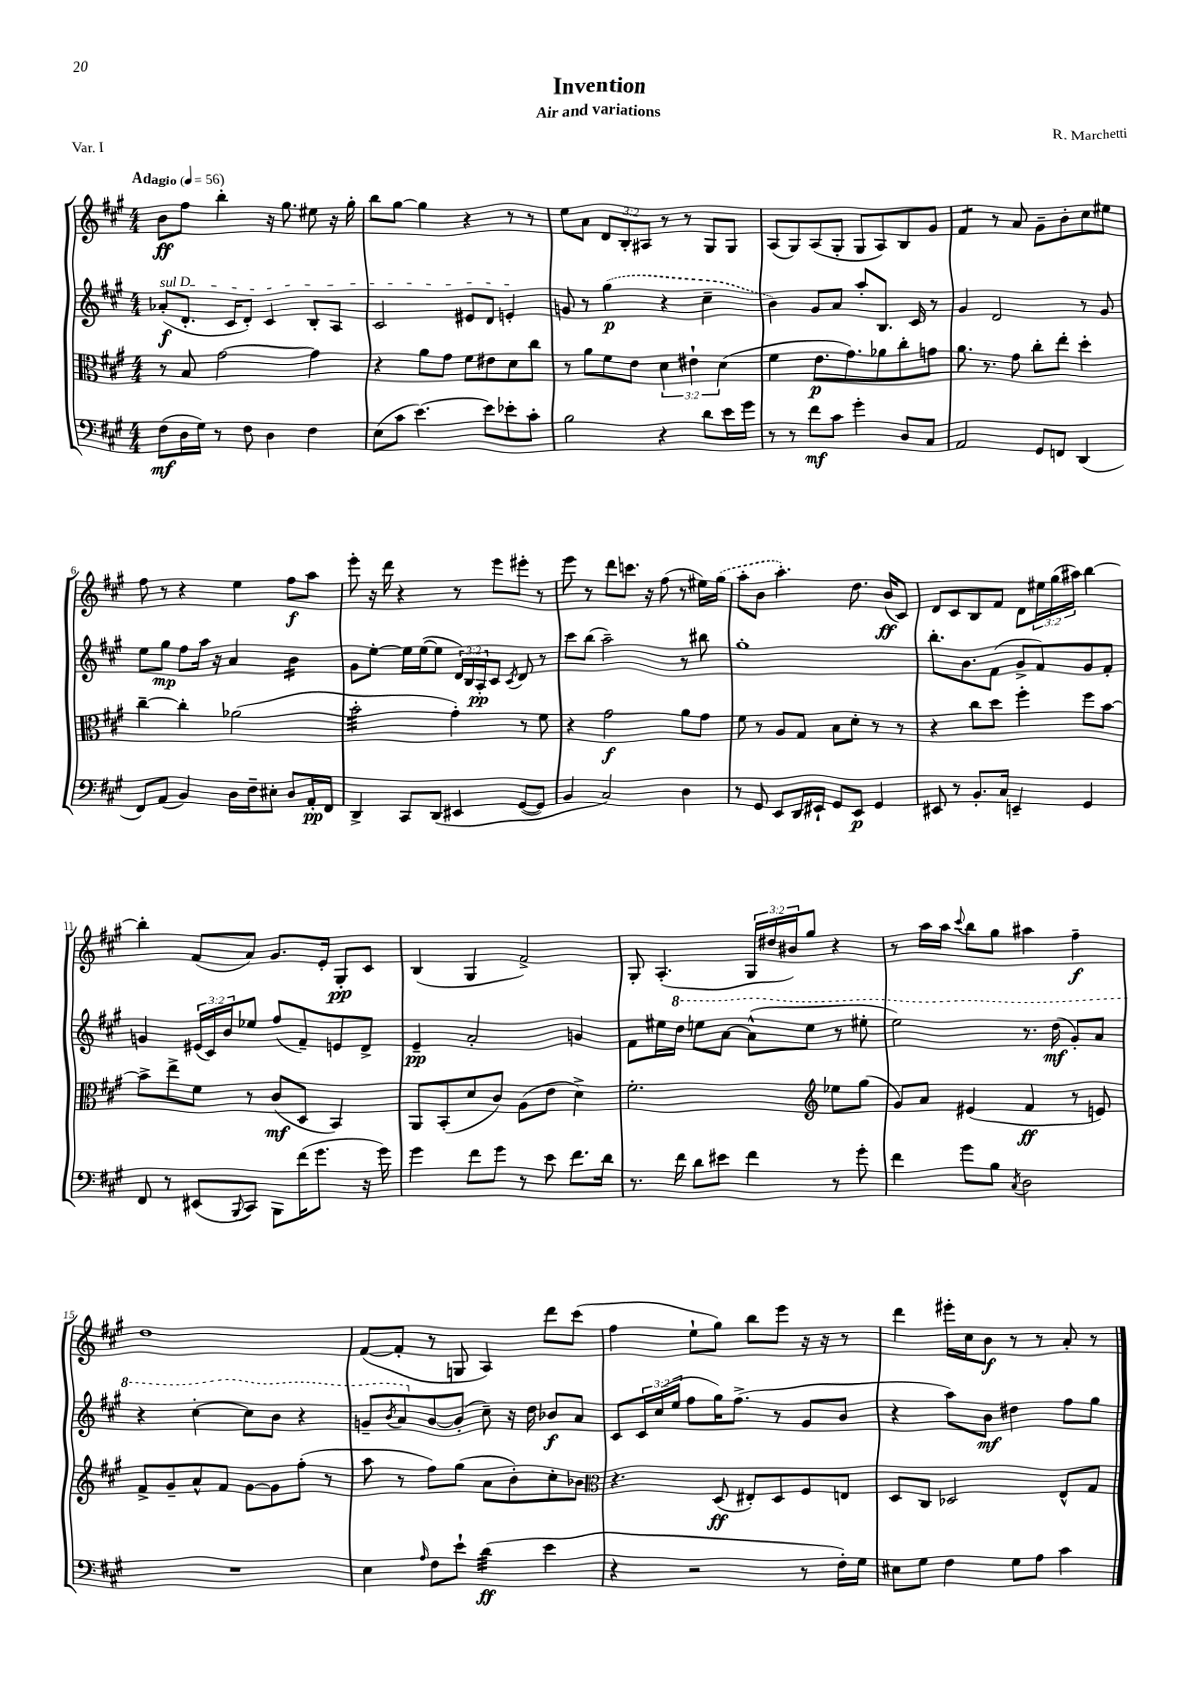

**kern	**kern	**kern	**kern
*staff4	*staff3	*staff2	*staff1
*clefF4	*clefC3	*clefG2	*clefG2
*k[f#c#g#]	*k[f#c#g#]	*k[f#c#g#]	*k[f#c#g#]
*M4/4	*M4/4	*M4/4	*M4/4
*MM56	*MM56	*MM56	*MM56
(8F#	8r	(8a-'	8b
16D	8B	8.d'	8ff#
16G#)	.	.	.
8r	[2g#	.	4bb'
.	.	16c#	.
8F#	.	8d')	.
4D	.	4c#	16r
.	.	.	8.gg#
4F#	4g#]	8B'	8ee#
.	.	8A	16r
.	.	.	16gg#'
=	=	=	=
(8E	4r	2c#	8bb
8c#	.	.	[8gg#
[4.e)	8a	.	4gg#]
.	8g#	.	.
.	8f#	8e#	4r
8e]	8e#	8d	.
8e-'	8d	4e'	8r
8c#'	8cc#	.	8r
=	=	=	=
2B	8r	8g	8ee
.	8a	8r	8a
.	8f#	(4gg#	12d
.	.	.	12B'
.	8e	.	.
.	.	.	12A#
4r	6d	4r	8r
.	.	.	8r
.	6e#`	.	.
8d	.	4cc#~	8G#
.	(6d	.	.
16e	.	.	8G#
16g#	.	.	.
=	=	=	=
8r	4f#	4b)	(8A
8r	.	.	8G#)
8f#	8.e	8g#	(8A
8c#	.	8a	8G#'
.	8.g#)	.	.
4g#'	.	8aa'	8G#
.	8a-	8.B	8A)
8D	8cc#'	.	8B
.	.	16c#	.
8C#	8g	8r	8g#
=	=	=	=
2AA	8.a	4g#	4f#
.	8.r	.	.
.	.	2d	8r
.	8g#	.	8a
8GG#	8cc#'	.	8g#~
8FF	8ee'	.	8b'
(4DD	4dd'	8r	8cc#
.	.	8g#	8ee#
=	=	=	=
8FF#)	[4cc#~	8ee	8ff#
(8AA	.	8gg#	8r
4BB)	4cc#']	8ff#	4r
.	.	16aa	.
.	.	16r	.
16D	(2a-	4a	4ee
16F#~	.	.	.
8E#'	.	.	.
8D	.	4b	8ff#
16AA'	.	.	8aa
16FF#	.	.	.
=	=	=	=
4DD^	2b'	8g#	8eee'
.	.	[8ee'	16r
.	.	.	16ddd
8CC#	.	16ee]	4r
.	.	([16ee	.
&(8DD	.	8ee]	.
4EE#	4g#')	24d)	8r
.	.	24B	.
.	.	24A'	.
.	.	8c#	8eee
.	.	8qc#	.
([8GG#	8r	8d	8eee#'
8GG#])	8f#	8r	8r
=	=	=	=
4BB	4r	8ccc#	8eee
.	.	(8bb	8r
2C#&)	2g#	2aa~)	8ddd
.	.	.	8.ccc
.	.	.	16r
.	.	.	(8ff#
4D	8a	8r	8r
.	8g#	8bb#	16ee#)
.	.	.	(16gg#
=	=	=	=
8r	8f#	1gg#'	8aa'
8GG#	8r	.	8b
8EE	8A	.	4.aa')
16DD	8G#	.	.
16EE#`	.	.	.
8GG#	8B	.	.
8EE#	8d'	.	8.dd
4GG#	8r	.	.
.	.	.	(16b
.	8r	.	8c#)
=	=	=	=
8EE#	4r	8.bb'	8d
8r	.	.	8c#
.	.	8.b	.
8.BB'	8cc#	.	8B
.	8dd	(8f#	8f#
16C#	.	.	.
4EE~	4ff#'	8g#^	8d
.	.	8f#)	24ee#
.	.	.	(24gg#
.	.	.	24aa#)
4GG#	8ff#	8g#	[4bb
.	[8b	8f#'	.
=	=	=	=
8FF#	8b^]	4g	4bb']
8r	8ee^	.	.
(8EE#	8f#	(24e#	(8f#
.	.	24c#)	.
.	.	24b	.
8qqBBB	.	.	.
8CC#)	8r	8ee-	8a)
8BBB	(8c#	(8ff#	8.g#
(16f#	8D	8f#~)	.
8.g#	.	.	16e'
.	4BB)	8e	8G#'
16r	.	8d^	8c#
16g#)	.	.	.
=	=	=	=
4g#	8AA	4e~	(4B
.	(8BB'	.	.
8f#	8d	2a'	4G#
8g#	8c#)	.	.
8r	(8A	.	2f#^)
8e	8e	.	.
8.f#	4d^)	4g	.
16d	.	.	.
=	=	=	=
8.r	2.f#'	8f#	8G#'
.	.	16ee#	(4.A'
16f#	.	16ddd	.
8d	.	8eee	.
8e#	.	[8aa	.
4f#	.	(8aa^^]	24G#
.	.	.	24dd#
.	.	.	24b#)
.	.	8eee	8gg#
*	*clefG2	*	*
8r	8ee-	8r	4r
8g#'	(8gg#	8eee#'	.
=	=	=	=
4f#	8g#)	2eee)	8r
.	8a	.	16aa
.	.	.	16aa
.	.	.	8qqccc#
8g#	(4e#	.	8bb
8B	.	.	8gg#
8qC#	.	.	.
2D	4f#	8.r	4aa#
.	.	(16ddd	.
.	8r	8gg#')	4ff#~
.	8e)	8aa	.
=	=	=	=
1r	8f#^	4r	1dd
.	8g#~	.	.
.	8a^^	[4ccc#'	.
.	8f#	.	.
.	[8g#	8ccc#]	.
.	8g#]	8bb	.
.	(8ff#'	4r	.
.	8r	.	.
=	=	=	=
4E	8aa	8gg~	([8f#
.	.	8qbb	.
.	8r	8aa	8f#']
16qqA	.	.	.
8F#	8ff#)	[8b	8r
8e`	(8gg#	(8b']	8G
(4d	8a	8cc#~)	4A)
.	8b')	16r	.
.	.	16dd	.
4e	8cc#'	8b-	8ddd
.	8b-	8a	(8ccc#
=	=	=	=
*	*clefC3	*	*
4r	4.r	8c#	4ff#
.	.	24c#	.
.	.	(24cc#	.
.	.	24ee	.
2r	.	8ff#	8ee`
.	(8D	16gg#)	8gg#)
.	.	(8.ff#^	.
.	8E#')	.	8bb
.	8D	8r	8eee
8r	8F#	8g#	16r
.	.	.	16r
16F#')	8E	8b	8r
16G#	.	.	.
=	=	=	=
8E#	8D	4r	4ddd
8G#	8C#	.	.
4F#	2D-	8aa)	16eee#'
.	.	.	16cc#
.	.	8b	8b
8G#	.	4dd#	8r
8A	.	.	8r
4c#	8E^^	8ff#	8a'
.	8G#	8gg#	8r
==	==	==	==
*-	*-	*-	*-
